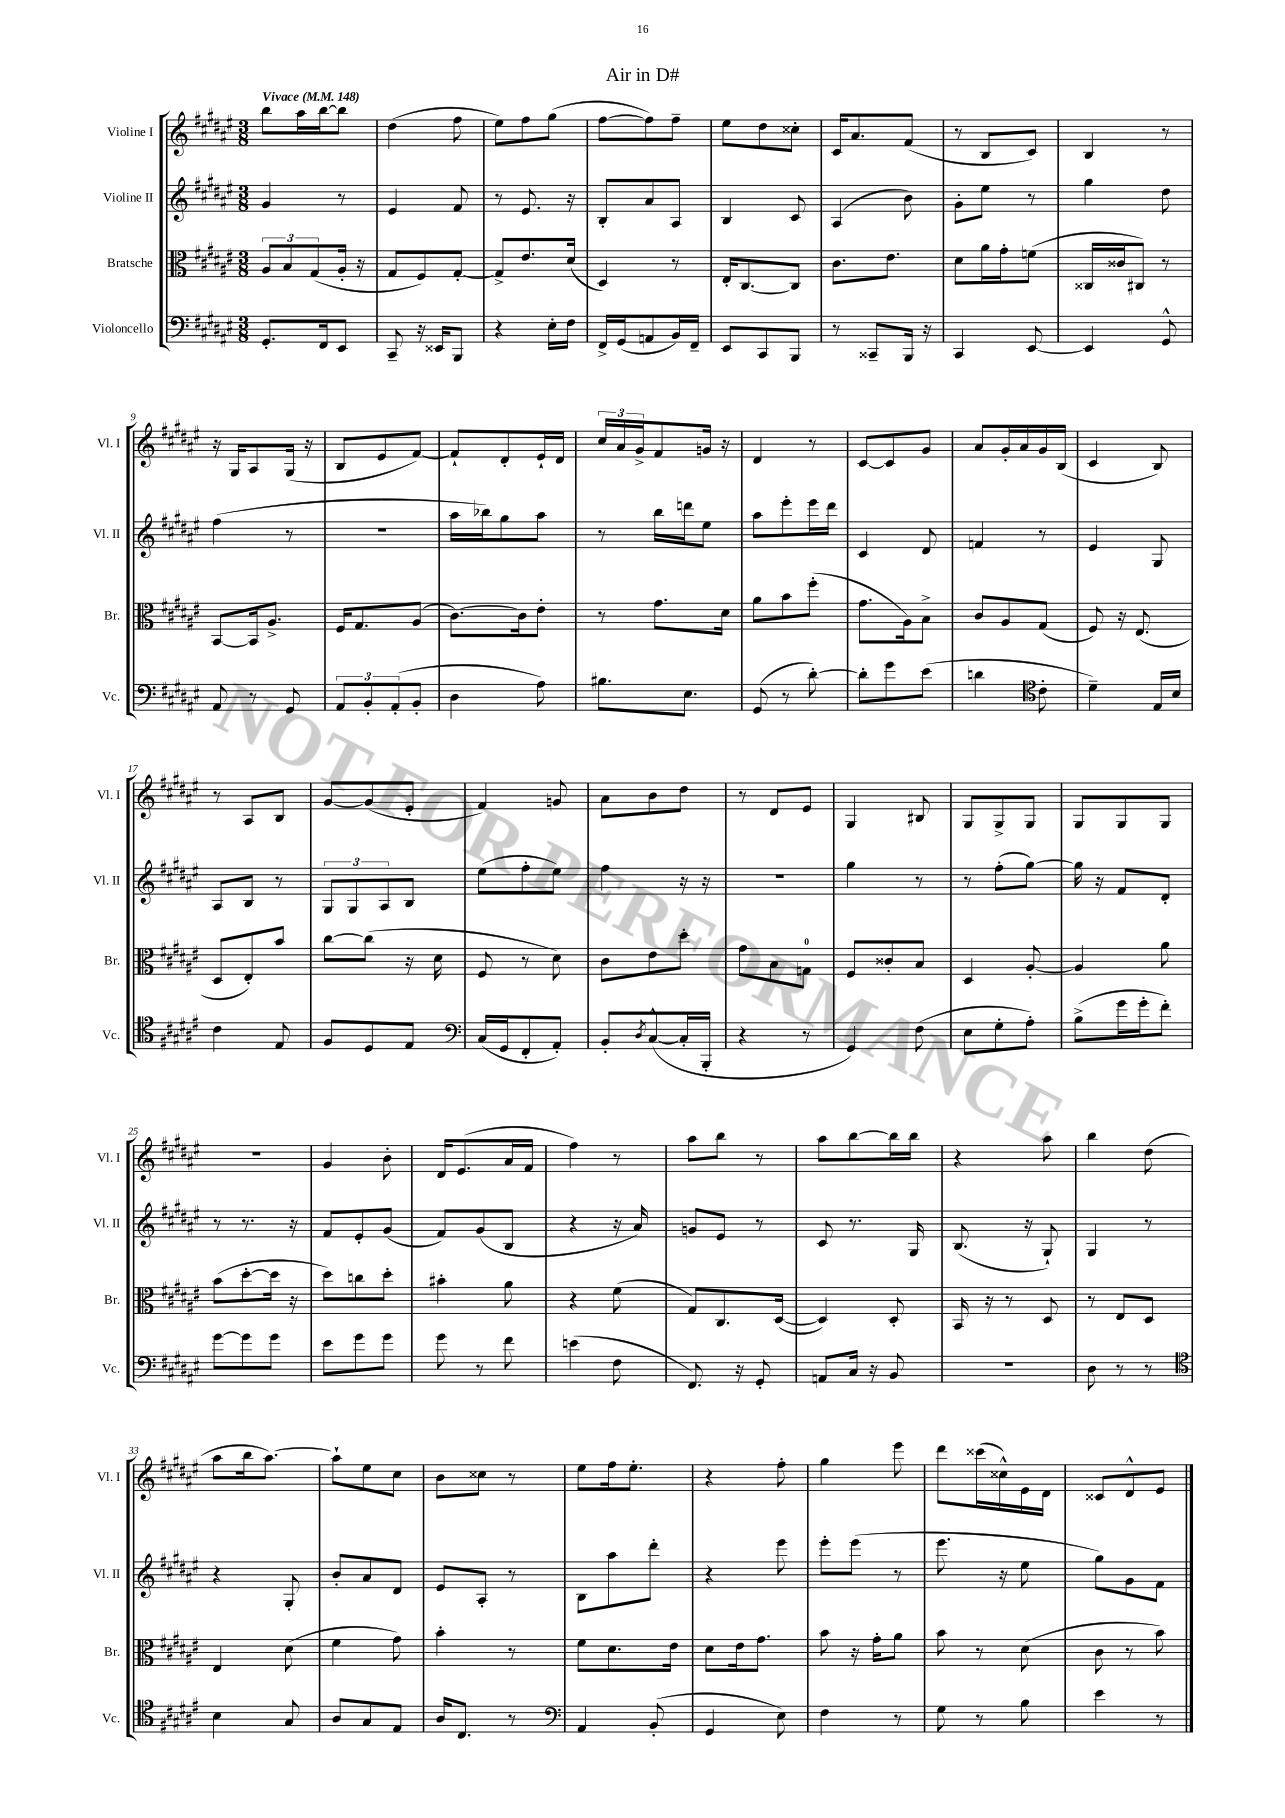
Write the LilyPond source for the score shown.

\header { title = "Air in D#" }
<<
\new StaffGroup <<
\new Staff = "s0" \with { instrumentName = "Violine I" shortInstrumentName = "Vl. I" } {
    \clef treble \key fis \major \numericTimeSignature \time 3/8 \tempo "Vivace" 4 = 148
    b''8 ais''16 b''16~ b''8 |
    dis''4( fis''8 |
    eis''8) fis''8 gis''8( |
    fis''8~ fis''8) fis''8-- |
    eis''8 dis''8 cisis''8-. |
    cis'16 ais'8. fis'8( |
    r8 b8 cis'8) |
    b4 r8 |
    r16 gis16 ais8 gis16( r16 |
    b8 eis'8 fis'8~) |
    fis'8-! dis'8-. eis'16-! dis'16 |
    \tuplet 3/2 { cis''16 ais'16 gis'16-> } fis'8 g'16 r16 |
    dis'4 r8 |
    cis'8~ cis'8 gis'8 |
    ais'8 gis'16-. ais'16 gis'16 b16( |
    cis'4 b8) |
    r8 ais8 b8 |
    gis'8~ gis'8( eis'8-. |
    fis'4) g'8 |
    ais'8 b'8 dis''8 |
    r8 dis'8 eis'8 |
    gis4 bis8 |
    gis8 gis8-> gis8 |
    gis8 gis8 gis8 |
    R4. |
    gis'4 b'8-. |
    dis'16 eis'8.( ais'16 fis'16 |
    fis''4) r8 |
    ais''8 b''8 r8 |
    ais''8 b''8~ b''16 b''16 |
    r4 ais''8 |
    b''4 dis''8( |
    ais''8 b''16 ais''8.~) |
    ais''8-! eis''8 cis''8 |
    b'8 cisis''8 r8 |
    eis''8 fis''16 eis''8.-. |
    r4 fis''8-. |
    gis''4 eis'''8 |
    dis'''8 cisis'''16( cisis''16-^) eis'16 dis'16 |
    cisis'8 dis'8-^ eis'8 \bar "|." |
}
\new Staff = "s1" \with { instrumentName = "Violine II" shortInstrumentName = "Vl. II" } {
    \clef treble \key fis \major \numericTimeSignature \time 3/8
    gis'4 r8 |
    eis'4 fis'8 |
    r8 eis'8. r16 |
    b8-. ais'8 ais8 |
    b4 cis'8 |
    ais4( b'8) |
    gis'8-. eis''8 r8 |
    gis''4 dis''8 |
    fis''4( r8 |
    R4. |
    ais''16 bes''16) gis''8 ais''8 |
    r8 b''16 d'''16 eis''8 |
    ais''8 eis'''8-. eis'''16 dis'''16 |
    cis'4 dis'8 |
    f'4 r8 |
    eis'4 gis8 |
    ais8 b8 r8 |
    \tuplet 3/2 { gis8 gis8 ais8 } b8 |
    eis''8( fis''8-. eis''8) |
    fis''4 r16 r16 |
    R4. |
    gis''4 r8 |
    r8 fis''8-.( gis''8~) |
    gis''16 r16 fis'8 dis'8-. |
    r8 r8. r16 |
    fis'8 eis'8-. gis'8( |
    fis'8) gis'8( b8 |
    r4 r16 ais'16) |
    g'8 eis'8 r8 |
    cis'8 r8. gis16 |
    b8.( r16 gis8-!) |
    gis4 r8 |
    r4 gis8-. |
    b'8-. ais'8 dis'8 |
    eis'8 ais8-. r8 |
    b8 ais''8 dis'''8-. |
    r4 eis'''8 |
    eis'''8-. eis'''8( r8 |
    eis'''8. r16 eis''8 |
    gis''8) gis'8 fis'8 \bar "|." |
}
\new Staff = "s2" \with { instrumentName = "Bratsche" shortInstrumentName = "Br." } {
    \clef alto \key fis \major \numericTimeSignature \time 3/8
    \tuplet 3/2 { ais8 b8 gis8( } ais16-. r16 |
    gis8 fis8) gis8~-. |
    gis8-> eis'8. dis'16( |
    dis4) r8 |
    eis16-. cis8.~ cis8 |
    cis'8. eis'8. |
    dis'8 ais'16 gis'16-. f'8( |
    cisis16 cisis'16 cis8) r8 |
    b,8~ b,16 ais8.-> |
    fis16 gis8. ais8( |
    cis'8.~) cis'16 eis'8-. |
    r8 gis'8. dis'16 |
    ais'8 b'8 fis''8-.( |
    gis'8. ais16) b8-> |
    cis'8 ais8 gis8( |
    fis8) r16 eis8.( |
    dis8 eis8-.) b'8 |
    cis''8~ cis''8( r16 dis'16 |
    fis8 r8 dis'8) |
    cis'8 eis'8 dis''8-. |
    gis'8 b8 g8-0 |
    fis8 cisis'8-. b8 |
    dis4 ais8~-. |
    ais4 ais'8 |
    b'8( dis''8~-. dis''16 r16 |
    dis''8) c''8 dis''8-. |
    bis'4-. ais'8 |
    r4 fis'8( |
    gis8) cis8. dis16~( |
    dis4) dis8-. |
    b,16 r16 r8 dis8 |
    r8 eis8 dis8 |
    eis4 dis'8( |
    fis'4 gis'8) |
    b'4-. r8 |
    fis'8 dis'8. eis'16 |
    dis'8 eis'16 gis'8. |
    b'8 r16 gis'16-. ais'8 |
    b'8 r8 dis'8( |
    cis'8 r8 b'8) \bar "|." |
}
\new Staff = "s3" \with { instrumentName = "Violoncello" shortInstrumentName = "Vc." } {
    \clef bass \key fis \major \numericTimeSignature \time 3/8
    gis,8.-. fis,16 eis,8 |
    cis,8-- r16 eisis,16 b,,8 |
    r4 eis16-. fis16 |
    fis,16-> gis,16( a,8 b,16) fis,16-- |
    eis,8 cis,8 b,,8 |
    r8 cisis,8-- b,,16 r16 |
    cis,4 eis,8~ |
    eis,4 gis,8-^ |
    ais,8 r8 gis,8 |
    \tuplet 3/2 { ais,8 b,8-. ais,8-.( } b,8-. |
    dis4 ais8) |
    bis8. eis8. |
    gis,8( r8 dis'8~-.) |
    dis'8-. gis'8 eis'8( |
    d'4 \clef tenor cis'8-. |
    dis'4--) eis16 b16 |
    cis'4 eis8 |
    fis8 dis8 eis8 |
    \clef bass cis16( gis,16 fis,8-. ais,8-.) |
    b,8-. \acciaccatura { dis8 } cis8~-^( cis16-. b,,16-. |
    r4 r8 |
    gis,4) fis8( |
    eis8 gis8-. ais8-.) |
    b8->( gis'16 gis'16-. fis'8-.) |
    gis'8~ gis'8 gis'8 |
    eis'8 gis'8 gis'8 |
    gis'8 r8 fis'8 |
    e'4( fis8 |
    fis,8.) r16 gis,8-. |
    a,8 cis16 r16 b,8 |
    R4. |
    dis8 r8 r8 |
    \clef tenor b4 gis8 |
    ais8 gis8 eis8 |
    ais16 cis8. r8 |
    \clef bass ais,4 b,8-.( |
    gis,4 eis8) |
    fis4 r8 |
    gis8 r8 b8 |
    eis'4 r8 \bar "|." |
}
>>
>>
